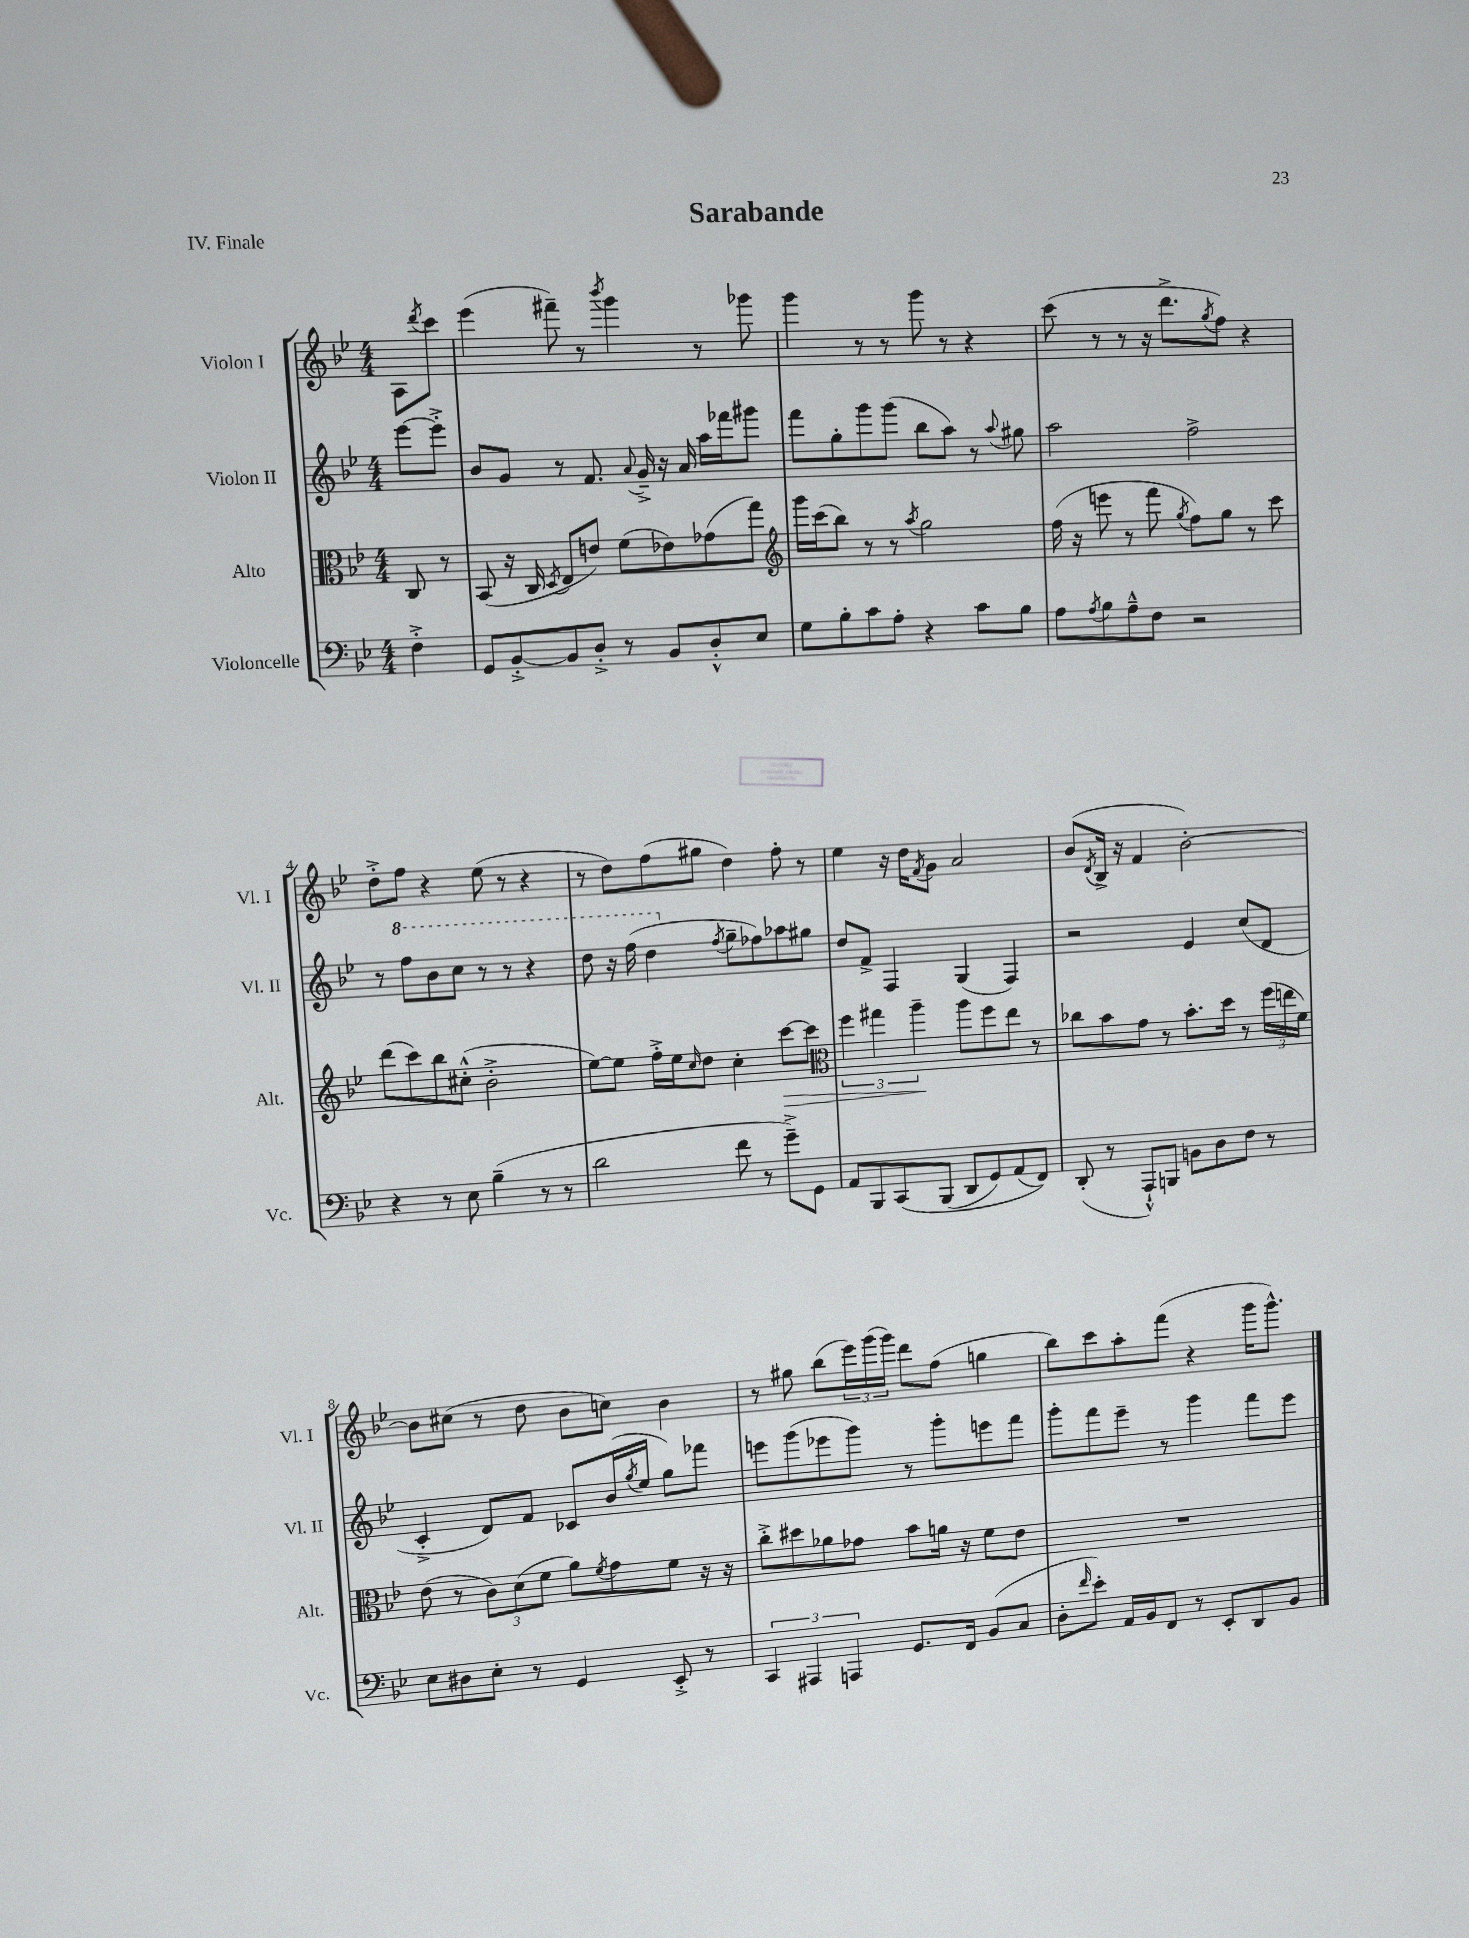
\header { title = "Sarabande" piece = "IV. Finale" }
<<
\new StaffGroup <<
\new Staff = "s0" \with { instrumentName = "Violon I" shortInstrumentName = "Vl. I" } {
    \clef treble \key bes \major \numericTimeSignature \time 4/4 \partial 4
    a8 \acciaccatura { d'''8 } c'''8 |
    ees'''4( fis'''8--) r8 \acciaccatura { bes'''8 } g'''4 r8 ges'''8 |
    g'''4 r8 r8 g'''8 r8 r4 |
    c'''8( r8 r8 r16 d'''8.-> \acciaccatura { g''8 } f''8) r4 |
    d''8-.-> f''8 r4 ees''8( r8 r4 |
    r8 d''8) f''8( gis''8 d''4) f''8-. r8 |
    ees''4 r16 d''16 \acciaccatura { f'8 } g'8 a'2 |
    bes'8( \acciaccatura { d'8 } bes16-> r16 f'4 bes'2~-.) |
    bes'8 cis''8( r8 d''8 bes'8 c''8) bes'4 |
    r8 gis''8 bes''8( \tuplet 3/2 { ees'''16) g'''16( g'''16) } d'''8 f''8( g''4 |
    bes''8) c'''8 a''8-. f'''8( r4 g'''16 g'''8.-^) \bar "|." |
}
\new Staff = "s1" \with { instrumentName = "Violon II" shortInstrumentName = "Vl. II" } {
    \clef treble \key bes \major \numericTimeSignature \time 4/4 \partial 4
    ees'''8~ ees'''8-.-> |
    bes'8 g'8 r8 f'8. \appoggiatura { a'8 } g'16---> r16 a'16 a''16 fes'''16 gis'''8 |
    f'''8 g''8-. g'''8 g'''8( bes''8 a''8) r8 \appoggiatura { a''8 } gis''8 |
    a''2 f''2-> |
    r8 \ottava #1 f'''8 bes''8 c'''8 r8 r8 r4 |
    d'''8 r16 f'''16( d'''4 \ottava #0 \acciaccatura { f''8 } g''8-- fes''8) aes''8 gis''8 |
    d''8 f'8-> f4 g4( f4) |
    r2 ees'4 c''8( d'8 |
    c'4-.-> d'8) f'8 ces'8 bes'16( \acciaccatura { g''8 } ees''16 g''8) fes'''8 |
    e'''8 g'''8( ees'''8 g'''8) r8 g'''8-. e'''8 f'''8 |
    g'''8-. f'''8 ees'''8-- r8 g'''4 f'''8 ees'''8 \bar "|." |
}
\new Staff = "s2" \with { instrumentName = "Alto" shortInstrumentName = "Alt." } {
    \clef alto \key bes \major \numericTimeSignature \time 4/4 \partial 4
    c8 r8 |
    bes,8( r16 c16 \acciaccatura { d8 } ees8 e'8) f'8( ees'8) ges'8( g''8) |
    \clef treble g'''16 c'''16( bes''8) r8 r8 \acciaccatura { a''8 } g''2 |
    f''16( r16 e'''8 r8 f'''8 \acciaccatura { g''8 } f''8) g''8 r8 c'''8 |
    d'''8( c'''8) bes''8 cis''8-.-^( bes'2-.-> |
    ees''8~) ees''8 f''16-.-> ees''16 \grace { c''16 } d''8 c''4-. c'''8~\> c'''8 |
    \clef alto \tuplet 3/2 { f''4 gis''4 a''4--\! } a''8 f''8 ees''8 r8 |
    ces''8 bes'8 g'8 r8 bes'8.-. d''16 r8 \tuplet 3/2 { f''16( e''16 f'16) } |
    ees'8( r8 \tuplet 3/2 { c'8) d'8( f'8 } a'8) \acciaccatura { f'8 } g'8 f'8 r16 r16 |
    c''8-.-> dis''8 aes'8 ges'8 bes'8 a'16 r16 f'8 ees'8 |
    R1 \bar "|." |
}
\new Staff = "s3" \with { instrumentName = "Violoncelle" shortInstrumentName = "Vc." } {
    \clef bass \key bes \major \numericTimeSignature \time 4/4 \partial 4
    f4-.-> |
    g,8 bes,8~-.-> bes,8 d8-.-> r8 bes,8 d8-.-^ ees8 |
    g8 bes8-. c'8 a8-. r4 c'8 bes8 |
    a8 \acciaccatura { a8 } bes8 a8---^ f8 r2 |
    r4 r8 ees8 bes4--( r8 r8 |
    d'2 f'8 r8 g'8--->) g,8 |
    a,8 bes,,8 c,8\( bes,,8( d,8 g,8) a,8( f,8)\) |
    d,8-.( r8 a,,8-!-^) b,,8 b,8 d8 f8 r8 |
    ees8 dis8 ees8-. r8 g,4 ees,8-.-> r8 |
    \tuplet 3/2 { c,4 ais,,4 a,,4 } g,8. f,16 bes,8( c8 |
    d8-. \grace { f'16 } ees'8-.) a,16 bes,16 f,8 r8 ees,8-. d,8 bes,8 \bar "|." |
}
>>
>>
